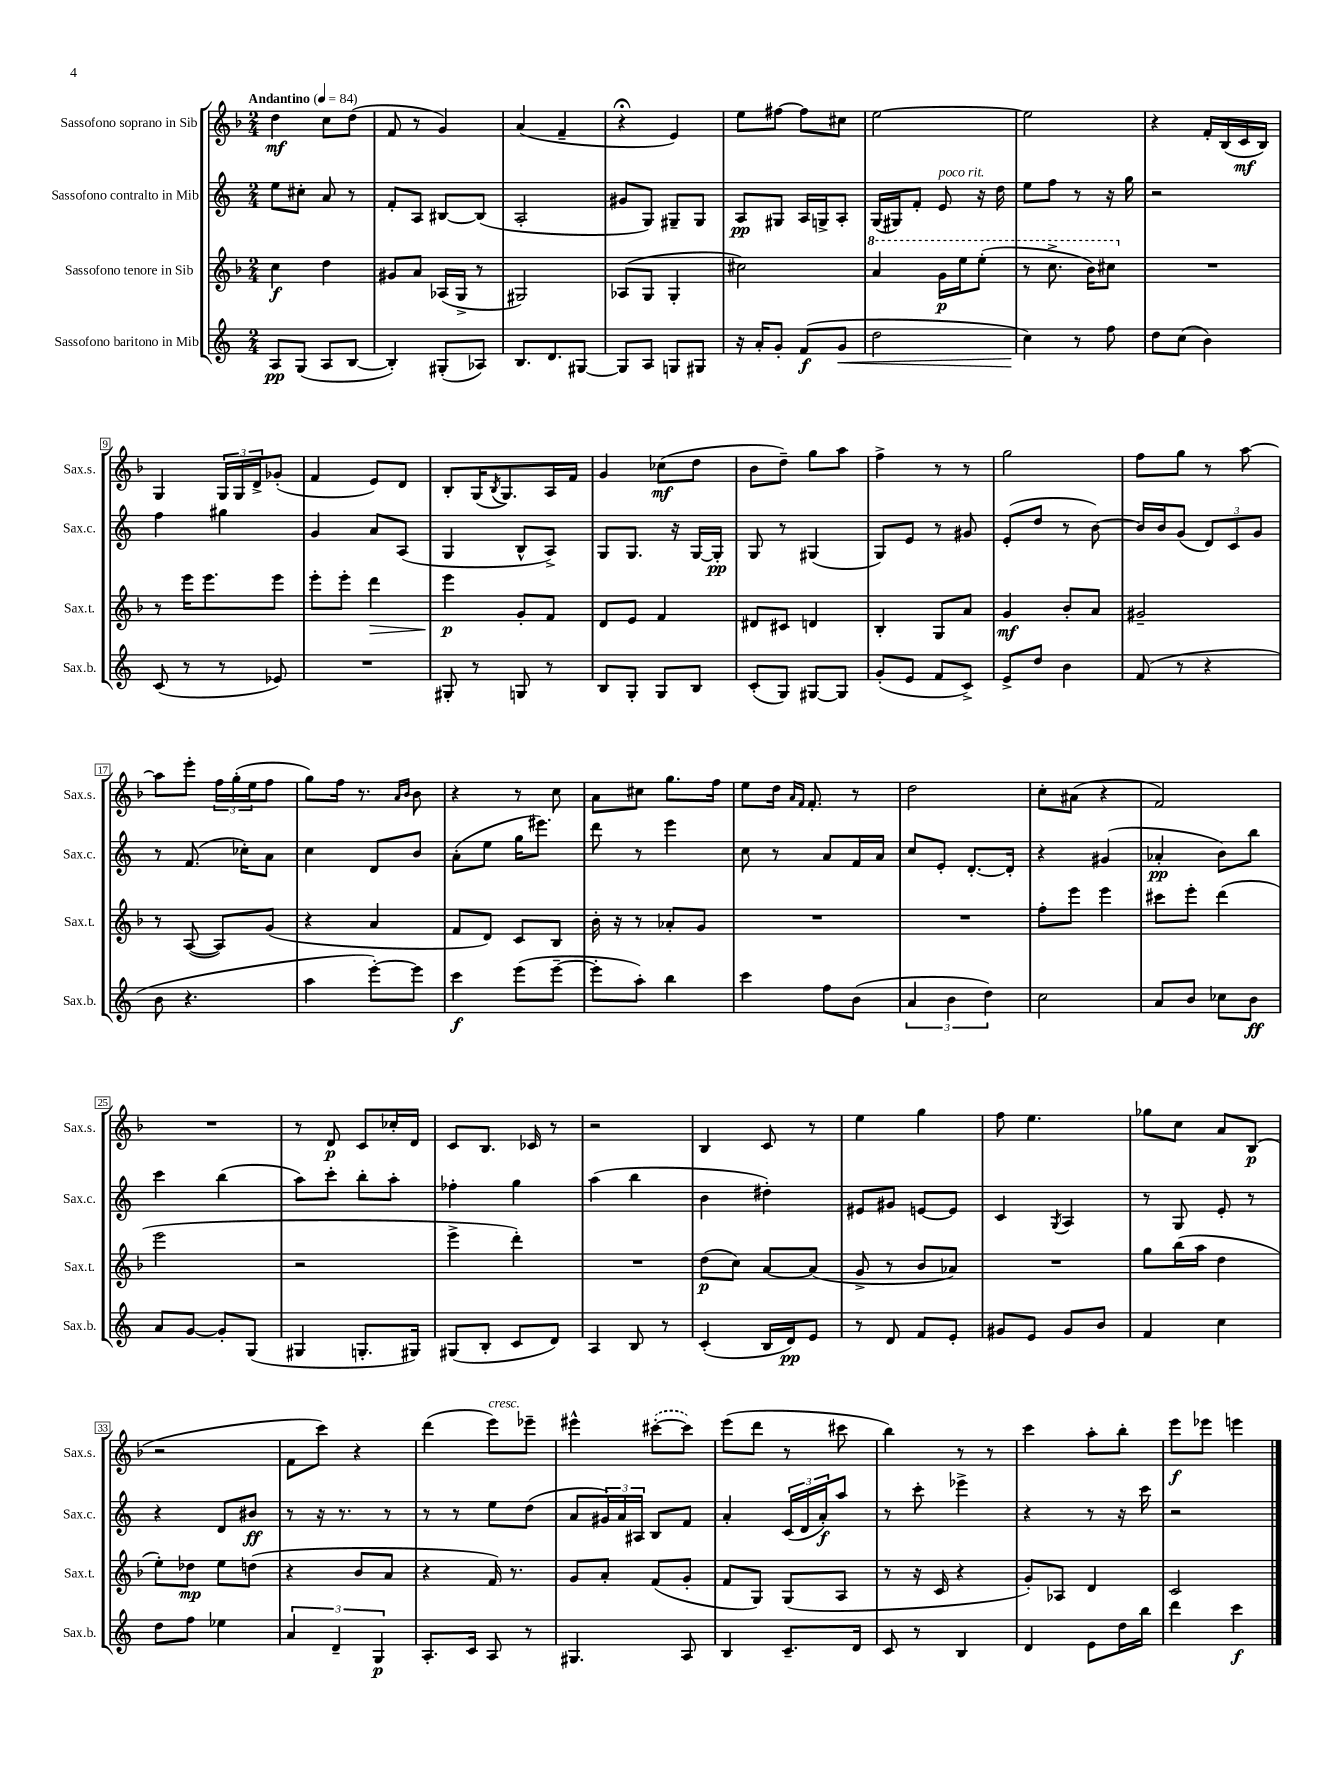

**kern	**dynam	**kern	**dynam	**kern	**dynam	**kern	**dynam
*part4	*part4	*part3	*part3	*part2	*part2	*part1	*part1
*staff4	*staff4	*staff3	*staff3	*staff2	*staff2	*staff1	*staff1
*I"Sassofono baritono in Mib	*	*I"Sassofono tenore in Sib	*	*I"Sassofono contralto in Mib	*	*I"Sassofono soprano in Sib	*
*I'Sax.b.	*	*I'Sax.t.	*	*I'Sax.c.	*	*I'Sax.s.	*
*clefG2	*	*clefG2	*	*clefG2	*	*clefG2	*
*k[]	*	*k[b-]	*	*k[]	*	*k[b-]	*
*M2/4	*	*M2/4	*	*M2/4	*	*M2/4	*
*MM84	*	*MM84	*	*MM84	*	*MM84	*
=1	=1	=1	=1	=1	=1	=1	=1
!	!	!	!	!	!	!LO:TX:a:B:t=Andantino	!
8A/L	pp	4cc\	f	8ee\L	.	4dd\	mf
(8G/J	.	.	.	8cc#X'\J	.	.	.
8A/L	.	4dd\	.	8a/	.	8cc\L	.
[8B/J	.	.	.	8r	.	(8dd\J	.
=2	=2	=2	=2	=2	=2	=2	=2
4B'/])	.	8g#X/L	.	8f'/L	.	8f/	.
.	.	8a/J	.	8A/J	.	8r	.
(8G#X'/L	.	(16A-X/LL	.	[8B#X/L	.	4g/)	.
.	.	16G^/JJ	.	.	.	.	.
8A-X/J)	.	8r	.	(8B#/J]	.	.	.
=3	=3	=3	=3	=3	=3	=3	=3
8.B/L	.	2G#X/)	.	2A'/	.	(4a/	.
8.d/	.	.	.	.	.	.	.
.	.	.	.	.	.	4f~/	.
[8G#X/J	.	.	.	.	.	.	.
=4	=4	=4	=4	=4	=4	=4	=4
8G#/L]	.	(8A-X/L	.	8g#X/L	.	4r;<	.
8A/J	.	8G/J	.	8G/J)	.	.	.
8Gn/L	.	4G'/	.	8G#X~/L	.	4e/)	.
8G#X/J	.	.	.	8G#/J	.	.	.
=5	=5	=5	=5	=5	=5	=5	=5
16r	.	2cc#X\)	.	8A/L	pp	8ee\L	.
16a'/KL	.	.	.	.	.	.	.
8g'/J	.	.	.	8G#X/J	.	[8ff#X\J	.
(8f/L	f	.	.	16A/LL	.	8ff#\L]	.
.	.	.	.	16Gn^/J	.	.	.
!	!LO:HP:b	!	!	!	!	!	!
8g/J	<	.	.	8A'/J	.	8cc#X\J	.
=6	=6	=6	=6	=6	=6	=6	=6
*	*	*8va	*	*	*	*	*
2dd\	.	4aa/	.	(16G/LL	.	[2ee\	.
.	.	.	.	16G#X/J)	.	.	.
.	.	.	.	8f'/J	.	.	.
!	!	!	!	!LO:TX:a:i:t=poco rit.	!	!	!
.	.	16gg\LL	p	8e/	.	.	.
.	.	16eee\J	.	.	.	.	.
.	.	(8eee'\J	.	16r	.	.	.
.	.	.	.	16dd\	.	.	.
=7	=7	=7	=7	=7	=7	=7	=7
4cc\)	.	8r	.	8ee\L	.	2ee\]	.
.	.	8.ccc^\	.	8ff\J	.	.	.
8r	[	.	.	8r	.	.	.
.	.	16bb-\KL)	.	.	.	.	.
8ff\	.	8ccc#X\J	.	16r	.	.	.
.	.	.	.	16gg\	.	.	.
=8	=8	=8	=8	=8	=8	=8	=8
*	*	*X8va	*	*	*	*	*
8dd\L	.	2r	.	2r	.	4r	.
(8cc\J	.	.	.	.	.	.	.
4b\)	.	.	.	.	.	16f'/LL	.
.	.	.	.	.	.	(16B-/	.
.	.	.	.	.	.	16c/	mf
.	.	.	.	.	.	16B-/JJ)	.
!!LO:LB:g=z
=9	=9	=9	=9	=9	=9	=9	=9
(8c/	.	8r	.	4ff\	.	4G/	.
8r	.	16eee\KL	.	.	.	.	.
.	.	8.eee\	.	.	.	.	.
8r	.	.	.	4gg#X\	.	24G/LL	.
.	.	.	.	.	.	24G/	.
.	.	.	.	.	.	24d^/J	.
8e-X/)	.	8eee\J	.	.	.	(8g-X'/J	.
=10	=10	=10	=10	=10	=10	=10	=10
2r	.	8eee'\L	.	4g/	.	4f/	.
.	.	8eee'\J	.	.	.	.	.
!	!	!	!LO:HP:b	!	!	!	!
.	.	4ddd\	>	8a/L	.	8e/L)	.
.	.	.	.	(8A/J	.	8d/J	.
=11	=11	=11	=11	=11	=11	=11	=11
8G#X'/	.	4eee\	p	4G/	.	8B-'/L	.
8r	.	.	.	.	.	(16G/K	.
.	.	.	.	.	.	8qB-/	.
.	.	.	.	.	.	8.G/)	.
8Gn/	.	8g'/L	]	8B^^/L	.	.	.
8r	.	8f/J	.	8A^/J)	.	16A/L	.
.	.	.	.	.	.	16f/JJ	.
=12	=12	=12	=12	=12	=12	=12	=12
8B/L	.	8d/L	.	8G/L	.	4g/	.
8G'/J	.	8e/J	.	8.G/J	.	.	.
8G/L	.	4f/	.	.	.	(8cc-X\L	mf
.	.	.	.	16r	.	.	.
8B/J	.	.	.	[16G/LL	.	8dd\J	.
.	.	.	.	16G'/JJ]	pp	.	.
=13	=13	=13	=13	=13	=13	=13	=13
(8c'/L	.	8d#X/L	.	8G/	.	8b-\L	.
8G/J)	.	8c#X/J	.	8r	.	8dd~\J)	.
[8G#X/L	.	4dn/	.	(4G#X/	.	8gg\L	.
8G#/J]	.	.	.	.	.	8aa\J	.
=14	=14	=14	=14	=14	=14	=14	=14
(8g'/L	.	4B-'/	.	8G/L)	.	4ff^\	.
8e/J	.	.	.	8e/J	.	.	.
8f/L	.	8G/L	.	8r	.	8r	.
8c^/J)	.	8a/J	.	8g#X/	.	8r	.
=15	=15	=15	=15	=15	=15	=15	=15
8e^/L	.	4g/	mf	(8e'/L	.	2gg\	.
8dd/J	.	.	.	8dd/J	.	.	.
4b\	.	8b-'/L	.	8r	.	.	.
.	.	8a/J	.	[8b\)	.	.	.
=16	=16	=16	=16	=16	=16	=16	=16
(8f/	.	2g#X~/	.	16b/LL]	.	8ff\L	.
.	.	.	.	16b/J	.	.	.
8r	.	.	.	(8g/J	.	8gg\J	.
4r	.	.	.	12d/L)	.	8r	.
.	.	.	.	12c/	.	.	.
.	.	.	.	.	.	[8aa\	.
.	.	.	.	12g/J	.	.	.
!!LO:LB:g=z
=17	=17	=17	=17	=17	=17	=17	=17
8b\	.	8r	.	8r	.	8aa\L]	.
4.r	.	([8A/	.	(8.f/	.	8eee'\J	.
.	.	8A/L])	.	.	.	24ff\LL	.
.	.	.	.	.	.	(24gg'\	.
.	.	.	.	16cc-X'\KL)	.	.	.
.	.	.	.	.	.	24ee\J	.
.	.	(8g/J	.	8a\J	.	8ff\J	.
=18	=18	=18	=18	=18	=18	=18	=18
4aa\	.	4r	.	4cc\	.	8gg\L)	.
.	.	.	.	.	.	16ff\Jk	.
.	.	.	.	.	.	8.r	.
[8eee'\L)	.	4a/	.	8d/L	.	.	.
.	.	.	.	.	.	16qqa/LL	.
.	.	.	.	.	.	16qqb-/JJ	.
8eee\J]	.	.	.	8b/J	.	8b-\	.
=19	=19	=19	=19	=19	=19	=19	=19
4ccc\	f	8f/L	.	(8a'\L	.	4r	.
.	.	8d/J)	.	8ee\J	.	.	.
(8eee\L	.	8c/L	.	16gg\KL	.	8r	.
.	.	.	.	8.eee#X\J)	.	.	.
[8eee~\J	.	8B-/J	.	.	.	8cc\	.
=20	=20	=20	=20	=20	=20	=20	=20
8eee'\L]	.	16b-'\	.	8ddd\	.	8a\L	.
.	.	16r	.	.	.	.	.
8aa'\J)	.	8r	.	8r	.	8cc#X\J	.
4bb\	.	8a-X'/L	.	4eee\	.	8.gg\L	.
.	.	8g/J	.	.	.	.	.
.	.	.	.	.	.	16ff\Jk	.
=21	=21	=21	=21	=21	=21	=21	=21
4ccc\	.	2r	.	8cc\	.	8ee\L	.
.	.	.	.	8r	.	16dd\Jk	.
.	.	.	.	.	.	16qqa/LL	.
.	.	.	.	.	.	16qqf/JJ	.
.	.	.	.	.	.	8.f'/	.
8ff\L	.	.	.	8a/L	.	.	.
(8b\J	.	.	.	16f/L	.	8r	.
.	.	.	.	16a/JJ	.	.	.
=22	=22	=22	=22	=22	=22	=22	=22
6a/	.	2r	.	8cc/L	.	2dd\	.
.	.	.	.	8e'/J	.	.	.
6b\	.	.	.	.	.	.	.
.	.	.	.	[8.d'/L	.	.	.
6dd\)	.	.	.	.	.	.	.
.	.	.	.	16d'/Jk]	.	.	.
=23	=23	=23	=23	=23	=23	=23	=23
2cc\	.	8ff'\L	.	4r	.	8cc'\L	.
.	.	8eee\J	.	.	.	(8a#X\J	.
.	.	4eee\	.	(4g#X/	.	4r	.
=24	=24	=24	=24	=24	=24	=24	=24
8a/L	.	8ccc#X\L	.	4a-X'/	pp	2f/)	.
8b/J	.	8eee'\J	.	.	.	.	.
8cc-X\L	.	(4ddd\	.	8b\L)	.	.	.
8b\J	ff	.	.	8bb\J	.	.	.
!!LO:LB:g=z
=25	=25	=25	=25	=25	=25	=25	=25
8a/L	.	2eee\	.	4ccc\	.	2r	.
[8g/J	.	.	.	.	.	.	.
8g'/L]	.	.	.	(4bb\	.	.	.
(8G/J	.	.	.	.	.	.	.
=26	=26	=26	=26	=26	=26	=26	=26
4G#X/	.	2r	.	8aa\L)	.	8r	.
.	.	.	.	8ccc'\J	.	8d/	p
8.Gn'/L	.	.	.	8bb'\L	.	8c/L	.
.	.	.	.	8aa'\J	.	16cc-X'/L	.
16G#X/Jk)	.	.	.	.	.	16d/JJ	.
=27	=27	=27	=27	=27	=27	=27	=27
(8G#X/L	.	4eee^\	.	4ff-X'\	.	8c/L	.
8B'/J	.	.	.	.	.	8.B-/J	.
8c/L	.	4ddd'\)	.	4gg\	.	.	.
.	.	.	.	.	.	16c-X/	.
8d/J)	.	.	.	.	.	8r	.
=28	=28	=28	=28	=28	=28	=28	=28
4A/	.	2r	.	(4aa\	.	2r	.
8B/	.	.	.	4bb\	.	.	.
8r	.	.	.	.	.	.	.
=29	=29	=29	=29	=29	=29	=29	=29
(4c'/	.	(8dd\L	p	4b\	.	4B-/	.
.	.	8cc\J)	.	.	.	.	.
16B/LL	.	[8a/L	.	4dd#X'\)	.	8c/	.
16d/J)	pp	.	.	.	.	.	.
8e/J	.	(8a/J]	.	.	.	8r	.
=30	=30	=30	=30	=30	=30	=30	=30
8r	.	8g^/	.	8e#X/L	.	4ee\	.
8d/	.	8r	.	8g#X/J	.	.	.
8f/L	.	8b-/L	.	[8en/L	.	4gg\	.
8e'/J	.	8a-X/J)	.	8e/J]	.	.	.
=31	=31	=31	=31	=31	=31	=31	=31
8g#X/L	.	2r	.	4c/	.	8ff\	.
8e/J	.	.	.	.	.	4.ee\	.
.	.	.	.	8qG/	.	.	.
8g#/L	.	.	.	4A/	.	.	.
8b/J	.	.	.	.	.	.	.
=32	=32	=32	=32	=32	=32	=32	=32
4f/	.	8gg\L	.	8r	.	8gg-X\L	.
.	.	(16bb-\L	.	8G/	.	8cc\J	.
.	.	16aa\JJ	.	.	.	.	.
4cc\	.	4dd\	.	8e'/	.	8a/L	.
.	.	.	.	8r	.	(8B-/J	p
!!LO:LB:g=z
=33	=33	=33	=33	=33	=33	=33	=33
8dd\L	.	8ee'\L)	.	4r	.	2r	.
8ff\J	.	8dd-X\J	mp	.	.	.	.
4ee-X\	.	8ee\L	.	8d/L	.	.	.
.	.	(8ddn\J	.	8b#X/J	ff	.	.
=34	=34	=34	=34	=34	=34	=34	=34
6a/	.	4r	.	8r	.	8f\L	.
.	.	.	.	16r	.	8ccc\J)	.
6d~/	.	.	.	.	.	.	.
.	.	.	.	8.r	.	.	.
.	.	8b-/L	.	.	.	4r	.
6G/	p	.	.	.	.	.	.
.	.	8a/J	.	8r	.	.	.
=35	=35	=35	=35	=35	=35	=35	=35
8.A'/L	.	4r	.	8r	.	(4ddd\	.
.	.	.	.	8r	.	.	.
16c/Jk	.	.	.	.	.	.	.
!	!	!	!	!	!	!LO:TX:a:i:t=cresc.	!
8A/	.	16f/)	.	8ee\L	.	8eee\L)	.
.	.	8.r	.	.	.	.	.
8r	.	.	.	(8dd\J	.	8eee-X~\J	.
=36	=36	=36	=36	=36	=36	=36	=36
4.G#X/	.	8g/L	.	8a/L	.	4eee#X^^\	.
.	.	8a'/J	.	24g#X/L)	.	.	.
.	.	.	.	24a/	.	.	.
.	.	.	.	24A#X/JJ	.	.	.
.	.	(8f/L	.	8B/L	.	([8ccc#X'\L	.
8A/	.	8g'/J	.	8f/J	.	8ccc#\J])	.
=37	=37	=37	=37	=37	=37	=37	=37
4B/	.	8f/L	.	4a'/	.	(8eee\L	.
.	.	8G/J)	.	.	.	8ddd\J	.
8.c~/L	.	(8G/L	.	(24c/LL	.	8r	.
.	.	.	.	24d/	.	.	.
.	.	.	.	24a'/J)	f	.	.
.	.	8A/J	.	8aa/J	.	8ccc#X\	.
16d/Jk	.	.	.	.	.	.	.
=38	=38	=38	=38	=38	=38	=38	=38
8c/	.	8r	.	8r	.	4bb-\)	.
8r	.	16r	.	8ccc'\	.	.	.
.	.	16c/	.	.	.	.	.
4B/	.	4r	.	4eee-X^\	.	8r	.
.	.	.	.	.	.	8r	.
=39	=39	=39	=39	=39	=39	=39	=39
4d/	.	8g'/L)	.	4r	.	4ccc\	.
.	.	8A-X/J	.	.	.	.	.
8e\L	.	4d/	.	8r	.	8aa'\L	.
16dd\L	.	.	.	16r	.	8bb-'\J	.
16bb\JJ	.	.	.	16ccc\	.	.	.
=40	=40	=40	=40	=40	=40	=40	=40
4ddd\	.	2c/	.	2r	.	8eee\L	f
.	.	.	.	.	.	8eee-X\J	.
4ccc\	f	.	.	.	.	4eeen\	.
==	==	==	==	==	==	==	==
*-	*-	*-	*-	*-	*-	*-	*-
